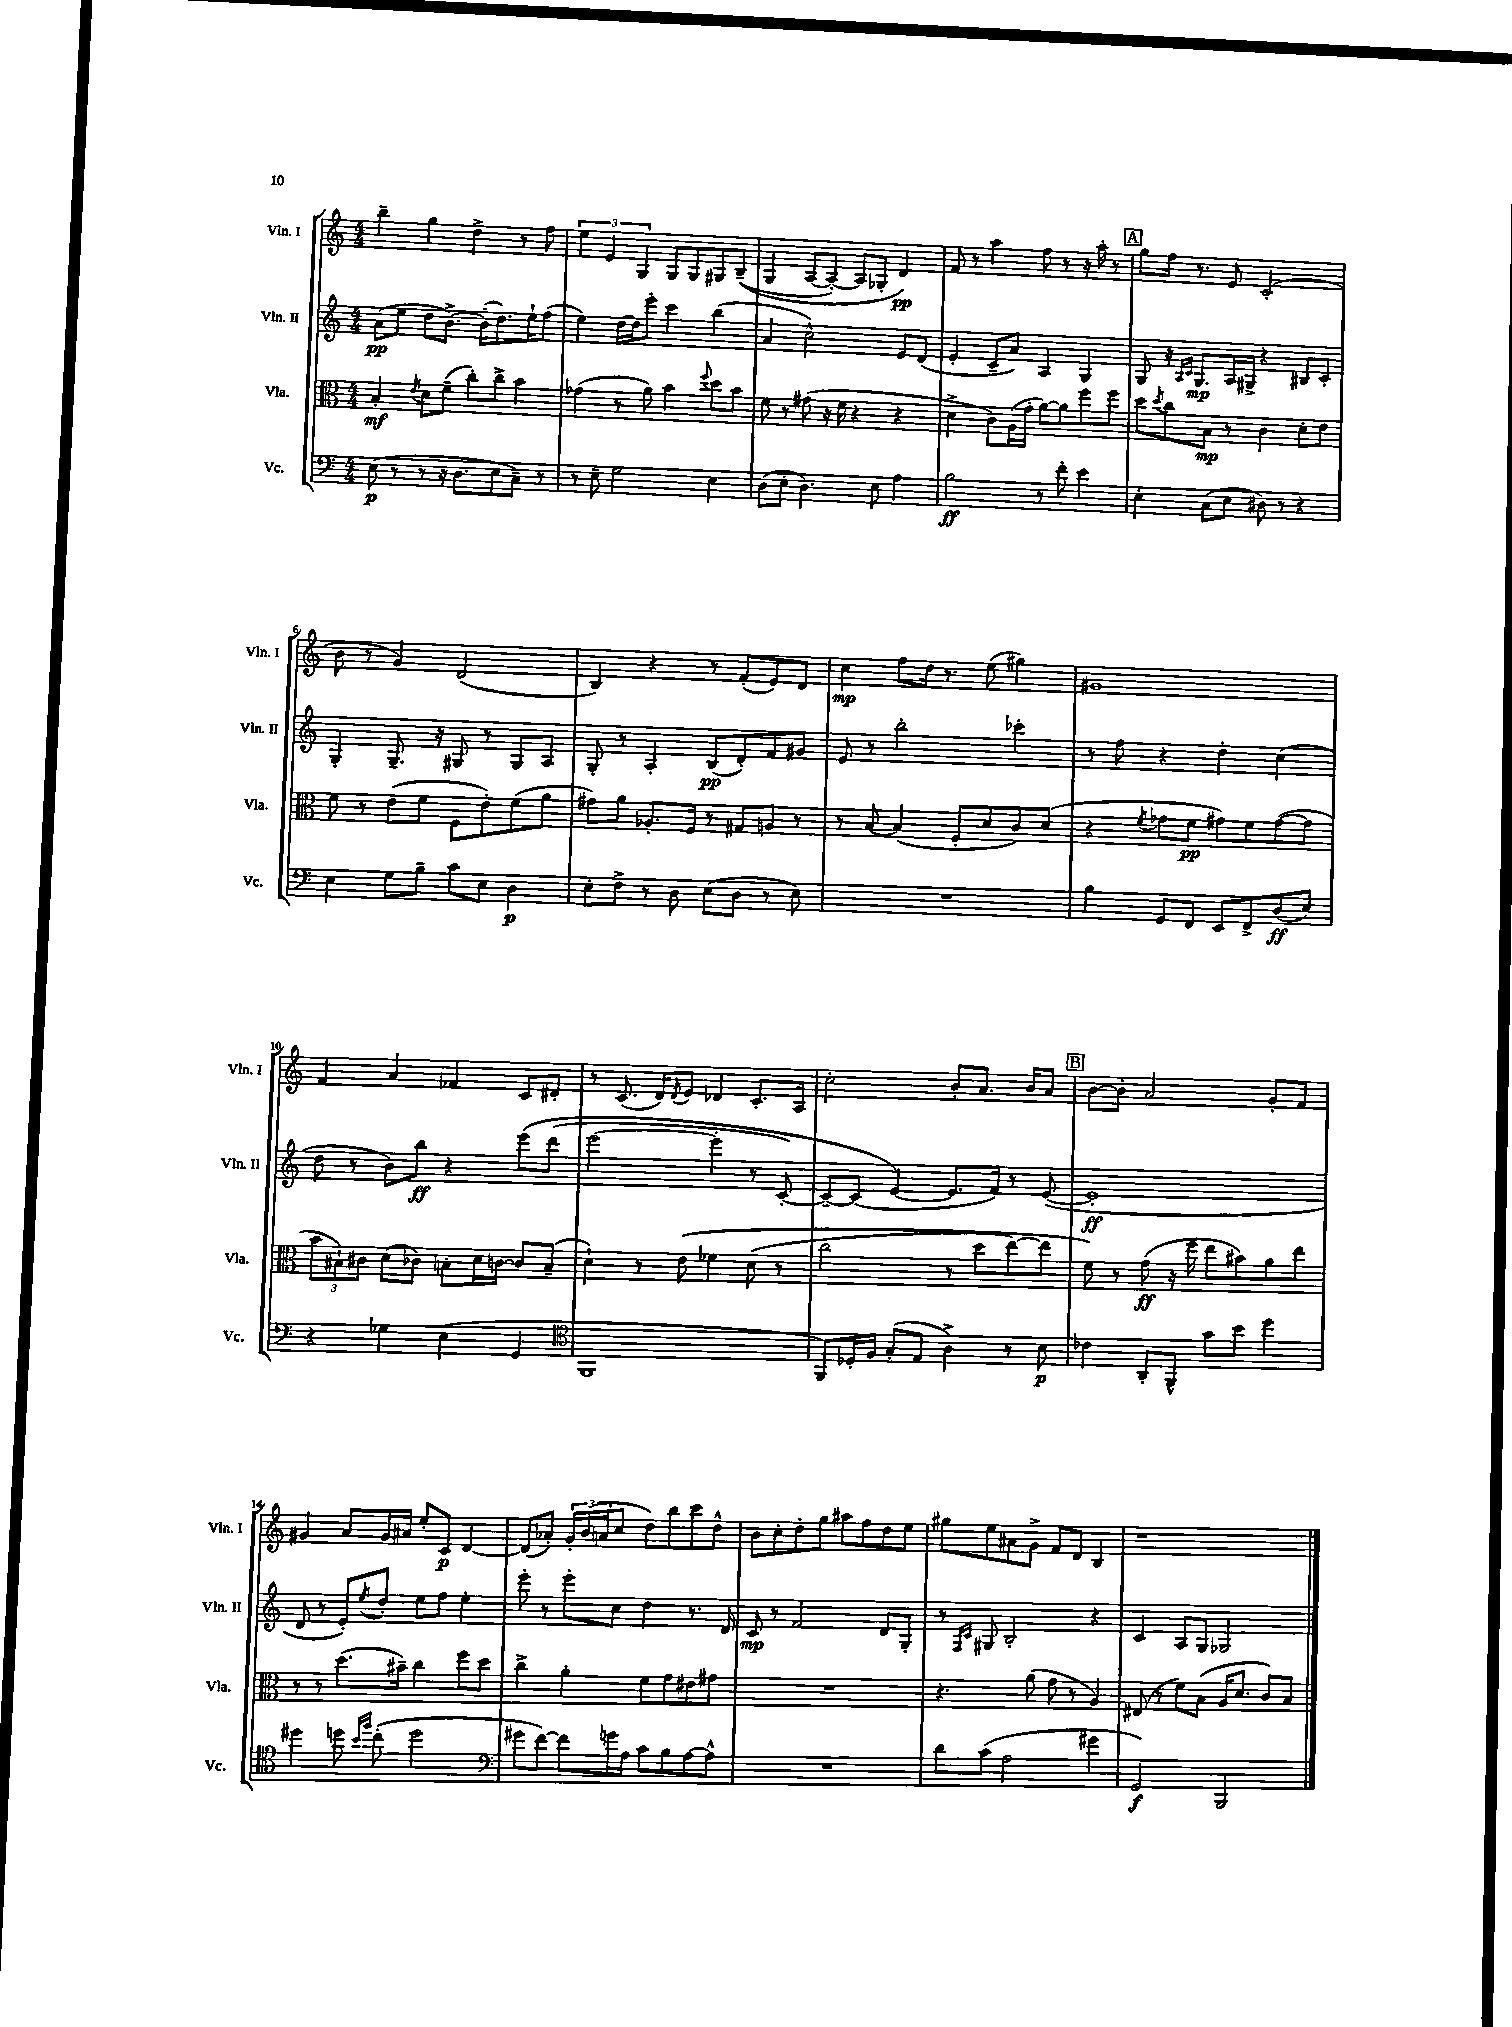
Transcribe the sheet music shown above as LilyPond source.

<<
\new StaffGroup <<
\new Staff = "s0" \with { instrumentName = "Vln. I" shortInstrumentName = "Vln. I" } {
    \clef treble \key c \major \numericTimeSignature \time 4/4
    b''4-- g''4 d''4-> r8 f''8 |
    \tuplet 3/2 { e''4 e'4 g4 } g8 g8 gis8 b8--(\( |
    g4 a8~ a8~-.) a8 ges8-. d'4\pp\) |
    f'8 r8 a''4 f''8 r8 r16 a''16-. r8 |
    \mark \markup { \box "A" } g''8 f''16 r8. e'8 c'2-.( |
    b'8 r8 g'4) d'2( |
    b4) r4 r8 f'8-.( e'8) d'8 |
    c''4\mp f''8 d''16 r8. e''8( gis''4) |
    gis'1 |
    f'4 a'4 fes'4 c'8 dis'8-. |
    r8 c'8.( d'16) \acciaccatura { d'8 } e'8 des'4 c'8.-. a16 |
    c''2-. b'8-. a'8. b'16 a'8 |
    \mark \markup { \box "B" } b'8~ b'8-. a'2 g'8-. f'8 |
    gis'4 a'8 gis'16 ais'16 e''8-. c'8\p d'4~ |
    d'8( aes'8-.) \tuplet 3/2 { g'16-. b'16( a'16 } c''8 d''8) b''8 c'''8 d''8-^ |
    b'8 c''8-. d''8-. g''8 ais''8 f''8 d''8 e''8 |
    gis''8 e''8 ais'8 g'8-> f'8 d'8 b4 |
    r1 \bar "|." |
}
\new Staff = "s1" \with { instrumentName = "Vln. II" shortInstrumentName = "Vln. II" } {
    \clef treble \key c \major \numericTimeSignature \time 4/4
    a'8\pp( e''8 d''8 b'8.~->) b'16-.( d''8.) e''16-! f''8( |
    e''4) d''16~ d''16 e'''8-. c'''4 b''4( |
    a'4 c''2-^) e'8 d'8( |
    e'4-. c'8-- a'8) a4 g4 |
    \mark \markup { \box "A" } g8 r16 \grace { a16 c'16 } g8.\mp a16 gis16-> r4 bis8 c'8-. |
    g4-. g8.-- r16 gis8 r8 gis8 a8 |
    g8-. r8 a4-. b8\pp( d'8-.) f'8 gis'8 |
    e'8 r8 b''2-. ces'''4-. |
    r8 f''8 r4 d''4-. c''4( |
    d''8 r8 b'8) b''8\ff r4 e'''8\( d'''8( |
    e'''2~ e'''4-. r8 c'8~-.) |
    c'8~-- c'8( e'4~\) e'8. f'16) r8 e'8~( |
    \mark \markup { \box "B" } e'1-.\ff |
    d'8 r8 e'8-.) \acciaccatura { e''8 } d''8-. e''8 f''8 e''4-. |
    e'''8-. r8 e'''8-. c''8 d''4 r8. d'16 |
    c'8\mp r8 f'2 d'8 g8-. |
    r8 \grace { f16 c'16 } gis8 b2-. r4 |
    c'4 a8 g8 ges2 \bar "|." |
}
\new Staff = "s2" \with { instrumentName = "Vla." shortInstrumentName = "Vla." } {
    \clef alto \key c \major \numericTimeSignature \time 4/4
    b4-.\mf \acciaccatura { e'8 } d'8 f'8--( c''8-.) c''8-> b'4 |
    ges'4( r8 a'8) b'4 \appoggiatura { f''8 } d''8 b'8 |
    f'8 r8 gis'8( r16 f'16 r4 r4 |
    d'4-> c'8) a16( g'16-. a'8~) a'8 f''8 f''8 |
    \mark \markup { \box "A" } d''8 \acciaccatura { d''8 } c''8 b8\mp r8 c'4 d'8-. e'8 |
    f'8 r8 e'8( f'8 f8 e'8-.) f'8( a'8 |
    gis'8) a'8 aes8.-. f16 r8 gis8 a8 r8 |
    r8 b8~ b4( f8-. d'8 c'8) d'8( |
    r4 \acciaccatura { f'8 } ges'8 f'8\pp gis'8) f'8 gis'8~( gis'8 |
    \tuplet 3/2 { b'8 bis8-!) cis'8 } d'8( ces'8) b8-. d'16 c'16~ c'8 b8--( |
    d'4-!) r8 e'8\( fes'4 d'8( r8 |
    c''2 r8 d''8 e''8~) e''8 |
    \mark \markup { \box "B" } f'8\) r8 g'8\ff( r16 f''16 e''8 bis'8) a'8 e''8 |
    r8 r8 d''8.( bis'16--) c''4 f''8 d''8 |
    c''4-> a'4-. f'8 g'8 eis'8 gis'8 |
    R1 |
    r4. a'8( g'8 r8 a4) |
    eis8( r8 f'8) b8( a16 d'8. c'8) b8 \bar "|." |
}
\new Staff = "s3" \with { instrumentName = "Vc." shortInstrumentName = "Vc." } {
    \clef bass \key c \major \numericTimeSignature \time 4/4
    e8\p( r8 r8 r16 d8. e8 c8--) r8 |
    r8 e8-- g2 e4 |
    d8( e8-. d4.) e8 a4 |
    b2\ff r8 f'8-. e'4 |
    \mark \markup { \box "A" } e4-. c8( e8 dis8) r8 r4 |
    e4 g8 b8-- c'8 e8 d4\p |
    e8-. f8-> r8 d8 e8( d8 r8 e8) |
    R1 |
    b4 g,8 f,8 e,8 f,8-> d8\ff( e8) |
    r4 ges4 e4( g,4 |
    \clef tenor f,1 |
    f,8) des16-. f16 g8-.( e8 a4->) r8 b8\p |
    \mark \markup { \box "B" } ces'4 a,8-. f,8-^ g'8 b'8 d''4 |
    dis''4 d''8 \grace { b'16 f''16 } c''8-.( d''2 |
    \clef bass gis'8 f'8~) f'8 g'16 a16 c'8 b8 a8~ a8-^ |
    R1 |
    d'8 c'8( a2 gis'4 |
    g,2\f) b,,2 \bar "|." |
}
>>
>>
